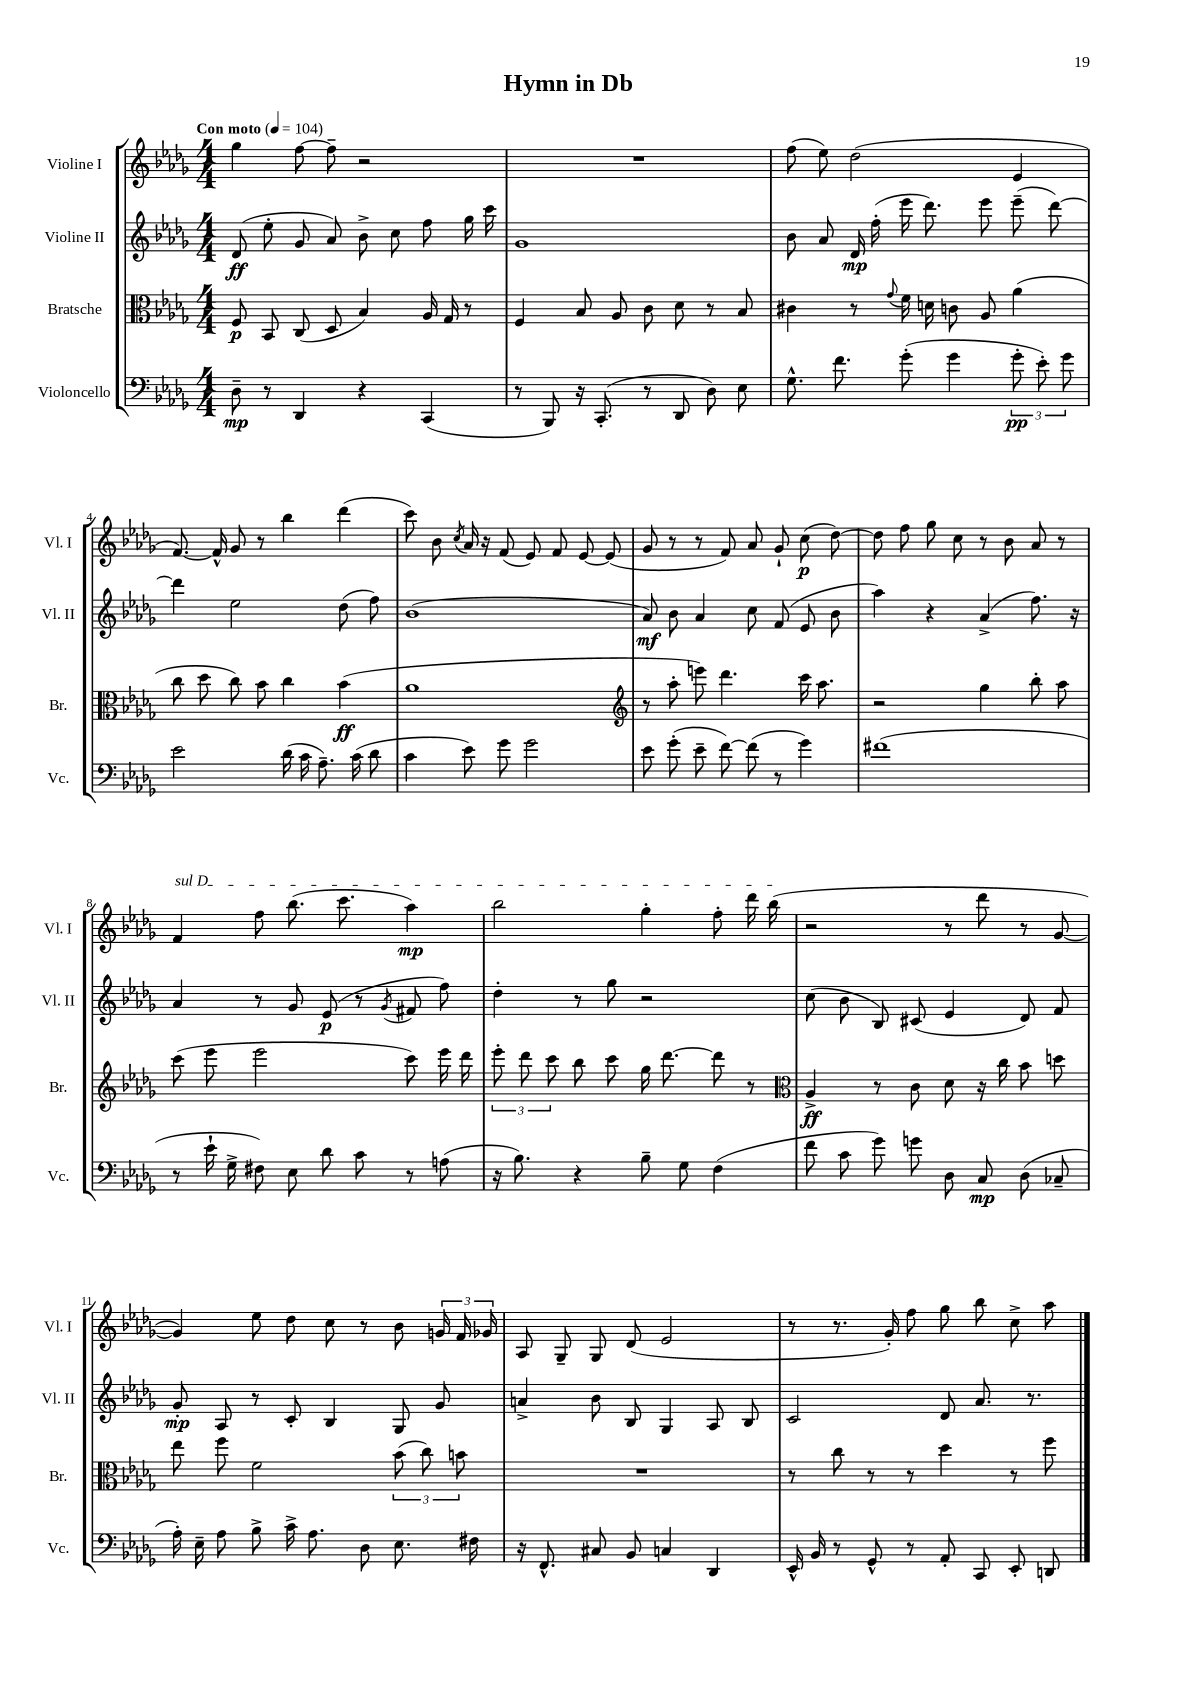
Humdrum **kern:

**kern	**kern	**kern	**kern
*staff4	*staff3	*staff2	*staff1
*clefF4	*clefC3	*clefG2	*clefG2
*k[b-e-a-d-g-]	*k[b-e-a-d-g-]	*k[b-e-a-d-g-]	*k[b-e-a-d-g-]
*M4/4	*M4/4	*M4/4	*M4/4
*MM104	*MM104	*MM104	*MM104
8D-~	8F	(8d-	4gg-
8r	8BB-	8ee-'	.
4DD-	(8C	8g-	[8ff
.	8D-	8a-)	8ff~]
4r	4B-)	8b-^	2r
.	.	8cc	.
(4CC	16A-	8ff	.
.	16G-	.	.
.	8r	16gg-	.
.	.	16ccc	.
=	=	=	=
8r	4F	1g-	1r
8BBB-)	.	.	.
16r	8B-	.	.
(8.CC'	.	.	.
.	8A-	.	.
8r	8c	.	.
8DD-	8d-	.	.
8D-)	8r	.	.
8E-	8B-	.	.
=	=	=	=
8.G-^^	4c#	8b-	(8ff
.	.	8a-	8ee-)
8.f	.	.	.
.	8r	16d-	(2dd-
.	.	(16ff'	.
.	8qqg-	.	.
(8g-'	16f	16eee-	.
.	16d	8.ddd-)	.
4g-	8c	.	.
.	8A-	8eee-	.
12g-'	(4a-	(8eee-~	4e-
12e-')	.	.	.
.	.	[8ddd-)	.
12g-	.	.	.
=	=	=	=
2e-	8cc	4ddd-]	[8.f)
.	8dd-	.	.
.	.	.	16f^^]
.	8cc)	2ee-	8g-
.	8b-	.	8r
(16d-	4cc	.	4bb-
16c	.	.	.
8.A-~)	.	.	.
.	(4b-	(8dd-	(4ddd-
(16c	.	.	.
8d-	.	8ff)	.
=	=	=	=
4c	1a-	(1b-	8ccc)
.	.	.	8b-
.	.	.	8qcc
8e-)	.	.	16a-
.	.	.	16r
8g-	.	.	(8f
2g-	.	.	8e-)
.	.	.	8f
.	.	.	[8e-
.	.	.	(8e-]
=	=	=	=
*	*clefG2	*	*
8e-	8r	8a-)	8g-
(8g-'	8aa-'	8b-	8r
8e-~	8eee)	4a-	8r
[8f)	4.ddd-	.	8f)
(8f]	.	8cc	8a-
8r	.	(8f	8g-`
4g-)	16ccc	8e-	(8cc
.	8.aa-	.	.
.	.	8b-	[8dd-)
=	=	=	=
(1f#	2r	4aa-)	8dd-]
.	.	.	8ff
.	.	4r	8gg-
.	.	.	8cc
.	4gg-	(4a-^	8r
.	.	.	8b-
.	8bb-'	8.ff)	8a-
.	8aa-	.	8r
.	.	16r	.
=	=	=	=
8r	(8ccc	4a-	4f
16e-`	8eee-	.	.
16G-^	.	.	.
8F#)	2eee-	8r	8ff
8E-	.	8g-	(8.bb-
8d-	.	(8e-	.
.	.	.	8.ccc
8c	.	8r	.
.	.	8qg-	.
8r	8ccc)	8f#	4aa-)
(8A	16eee-	8ff)	.
.	16ddd-	.	.
=	=	=	=
16r	12eee-'	4dd-'	2bb-
8.B-)	.	.	.
.	12ddd-	.	.
.	12ccc	.	.
4r	8bb-	8r	.
.	8ccc	8gg-	.
8B-~	16gg-	2r	4gg-'
.	[8.ddd-	.	.
8G-	.	.	.
(4F	8ddd-]	.	8ff'
.	8r	.	16ddd-
.	.	.	(16bb-
=	=	=	=
*	*clefC3	*	*
8f	4A-^	(8cc	2r
8c	.	8b-	.
8g-)	8r	8B-)	.
8g	8c	(8c#	.
8D-	8d-	4e-	8r
8C	16r	.	8ddd-
.	16cc	.	.
(8D-	8b-	8d-)	8r
8C-~	8dd	8f	[8g-
=	=	=	=
16A-')	8ee-	8g-'	4g-])
16E-~	.	.	.
8A-	8ff	8A-	.
8B-^	2f	8r	8ee-
16c^	.	8c'	8dd-
8.A-	.	.	.
.	.	4B-	8cc
8D-	.	.	8r
8.E-	(12b-	8G-	8b-
.	12cc)	.	.
.	.	8g-	24g
.	12b	.	24f
16F#	.	.	.
.	.	.	24g-
=	=	=	=
16r	1r	4a^	8A-
8.FF^^	.	.	.
.	.	.	8G-~
8C#	.	8b-	8G-
8BB-	.	8B-	(8d-
4C	.	4G-	2e-
4DD-	.	8A-	.
.	.	8B-	.
=	=	=	=
16EE-^^	8r	2c	8r
16BB-	.	.	.
8r	8cc	.	8.r
8GG-^^	8r	.	.
.	.	.	16g-')
8r	8r	.	8ff
8AA-'	4dd-	8d-	8gg-
8CC	.	8.a-	8bb-
8EE-'	8r	.	8cc^
.	.	8.r	.
8DD	8ff	.	8aa-
==	==	==	==
*-	*-	*-	*-
